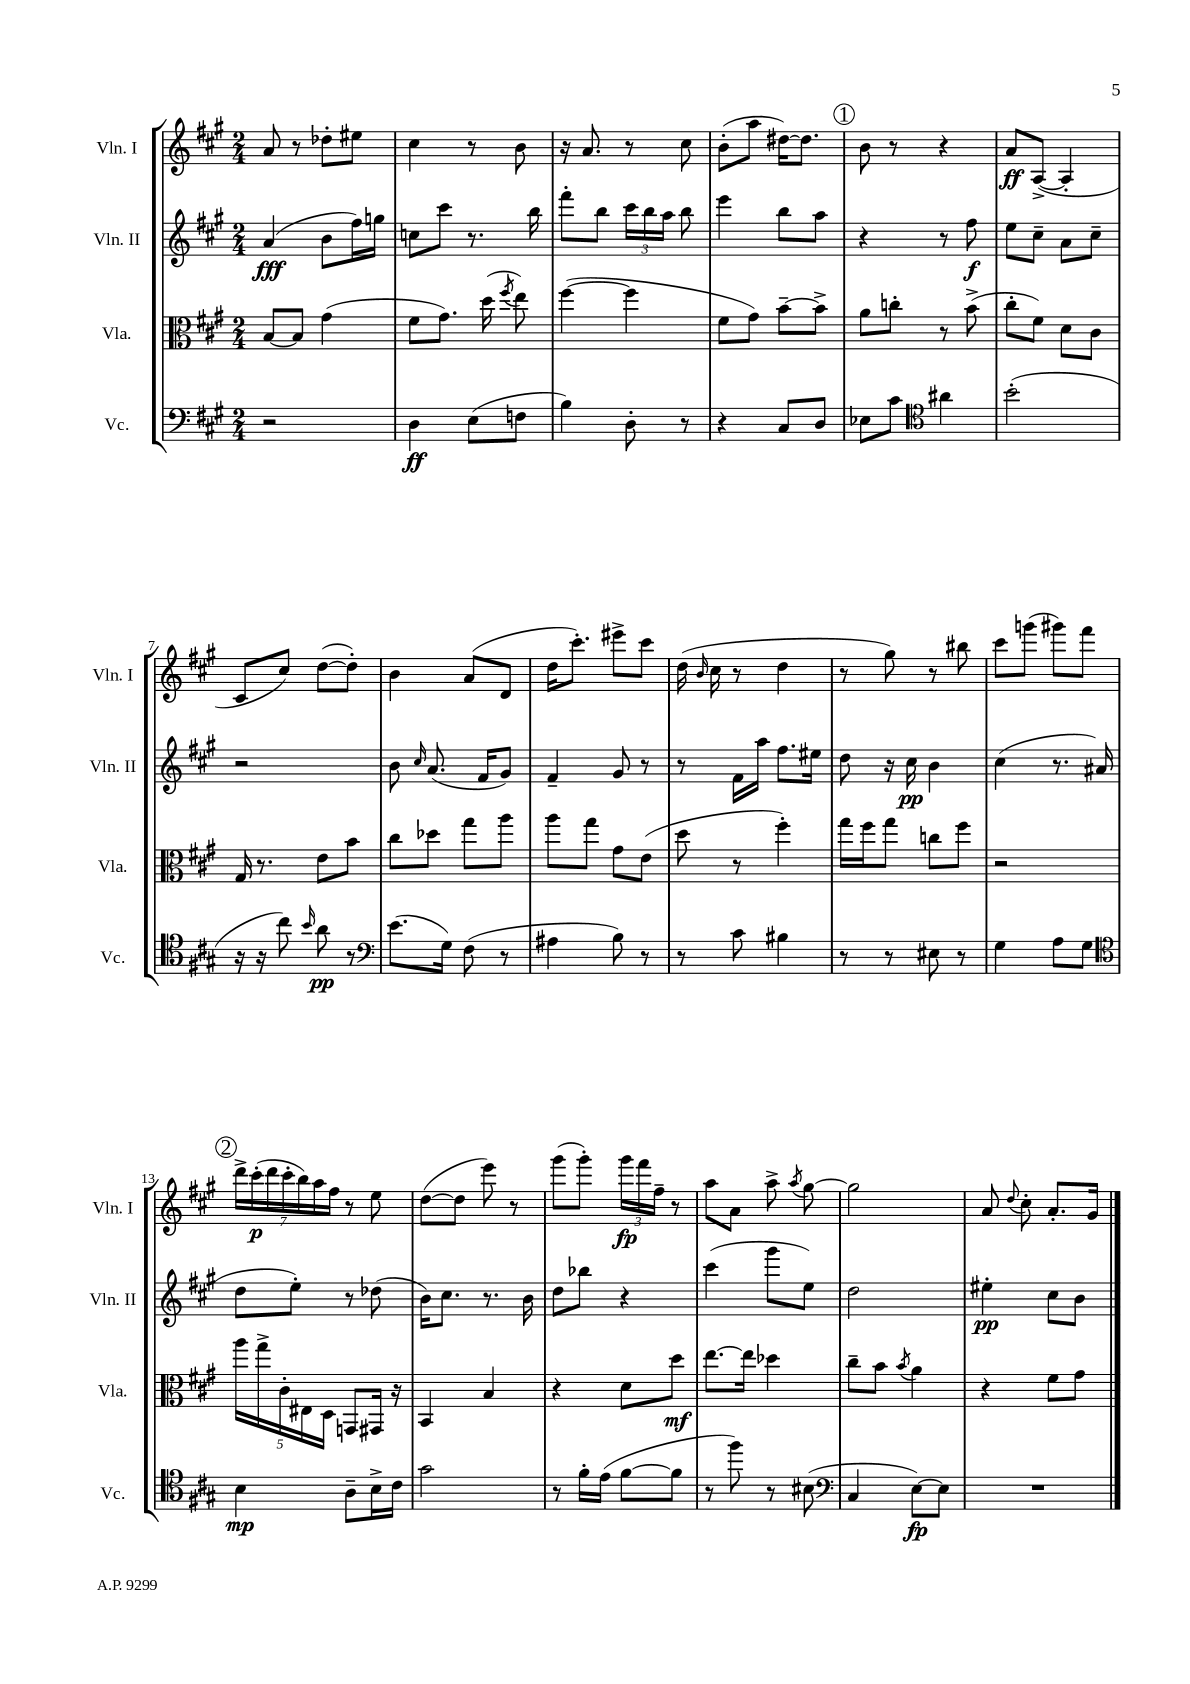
<<
\new StaffGroup <<
\new Staff = "s0" \with { instrumentName = "Vln. I" shortInstrumentName = "Vln. I" } {
    \clef treble \key a \major \numericTimeSignature \time 2/4
    \autoBeamOff a'8 r8 des''8[-. eis''8] |
    cis''4 r8 b'8 |
    r16 a'8. r8 cis''8 |
    b'8[-.( a''8] dis''16[~) dis''8.] |
    \mark \markup { \circle "1" } b'8 r8 r4 |
    a'8[\ff a8]~->( a4-. |
    cis'8[ cis''8]) d''8[~( d''8]-.) |
    b'4 a'8[( d'8] |
    d''16[ cis'''8.]-.) eis'''8[-> cis'''8] |
    d''16( \grace { b'16 } cis''16 r8 d''4 |
    r8 gis''8) r8 bis''8 |
    cis'''8[ g'''8]( gis'''8[) fis'''8] |
    \mark \markup { \circle "2" } \tuplet 7/4 { d'''16[-> cis'''16-.\p( d'''16 cis'''16-. b''16) a''16 fis''16] } r8 e''8 |
    d''8[~( d''8] e'''8) r8 |
    gis'''8[( gis'''8]-.) \tuplet 3/2 { gis'''16[\fp fis'''16 fis''16]-- } r8 |
    a''8[ a'8] a''8-> \acciaccatura { a''8 } gis''8~ |
    gis''2 |
    a'8 \appoggiatura { d''8 } cis''8-. a'8.[-. gis'16] \bar "|." |
}
\new Staff = "s1" \with { instrumentName = "Vln. II" shortInstrumentName = "Vln. II" } {
    \clef treble \key a \major \numericTimeSignature \time 2/4
    \autoBeamOff a'4\fff( b'8[ fis''16) g''16] |
    c''8[ cis'''8] r8. b''16 |
    fis'''8[-. b''8] \tuplet 3/2 { cis'''16[ b''16 a''16] } b''8 |
    e'''4 b''8[ a''8] |
    \mark \markup { \circle "1" } r4 r8 fis''8\f |
    e''8[ cis''8]-- a'8[ cis''8]-- |
    r2 |
    b'8 \grace { cis''16 } a'8.( fis'16[ gis'8]) |
    fis'4-- gis'8 r8 |
    r8 fis'16[ a''16] fis''8.[ eis''16] |
    d''8 r16 cis''16\pp b'4 |
    cis''4( r8. ais'16 |
    \mark \markup { \circle "2" } d''8[ e''8]-.) r8 des''8( |
    b'16[) cis''8.] r8. b'16 |
    d''8[ bes''8] r4 |
    cis'''4( gis'''8[ e''8]) |
    d''2 |
    eis''4-.\pp cis''8[ b'8] \bar "|." |
}
\new Staff = "s2" \with { instrumentName = "Vla." shortInstrumentName = "Vla." } {
    \clef alto \key a \major \numericTimeSignature \time 2/4
    \autoBeamOff b8[~ b8] gis'4( |
    fis'8[ gis'8.]) d''16( \acciaccatura { fis''8 } e''8) |
    fis''4~( fis''4 |
    fis'8[ gis'8]) b'8[~-- b'8]-> |
    \mark \markup { \circle "1" } a'8[ c''8]-. r8 b'8->( |
    cis''8[-. fis'8]) d'8[ cis'8] |
    gis16 r8. e'8[ b'8] |
    cis''8[ des''8] gis''8[ a''8] |
    a''8[ gis''8] gis'8[ e'8]( |
    d''8 r8 fis''4-.) |
    gis''16[ fis''16 gis''8] c''8[ fis''8] |
    r2 |
    \mark \markup { \circle "2" } \tuplet 5/4 { a''16[ gis''16-> cis'16-. eis16 d16] } g,8[ gis,16] r16 |
    b,4 b4 |
    r4 d'8[ d''8]\mf |
    e''8.[~ e''16] des''4 |
    cis''8[-- b'8] \acciaccatura { b'8 } a'4 |
    r4 fis'8[ gis'8] \bar "|." |
}
\new Staff = "s3" \with { instrumentName = "Vc." shortInstrumentName = "Vc." } {
    \clef bass \key a \major \numericTimeSignature \time 2/4
    \autoBeamOff r2 |
    d4\ff e8[( f8] |
    b4) d8-. r8 |
    r4 cis8[ d8] |
    \mark \markup { \circle "1" } ees8[ cis'8] \clef tenor ais'4 |
    b'2-.( |
    r16 r16 cis''8) \grace { b'16 } a'8\pp r8 |
    \clef bass e'8.[( gis16]) fis8( r8 |
    ais4 b8) r8 |
    r8 cis'8 bis4 |
    r8 r8 eis8 r8 |
    gis4 a8[ gis8] |
    \mark \markup { \circle "2" } \clef tenor b4\mp a8[-- b16-> cis'16] |
    gis'2 |
    r8 fis'16[-. e'16]( fis'8[~ fis'8] |
    r8 fis''8) r8 bis8( |
    \clef bass cis4 e8[~\fp) e8] |
    R2 \bar "|." |
}
>>
>>
